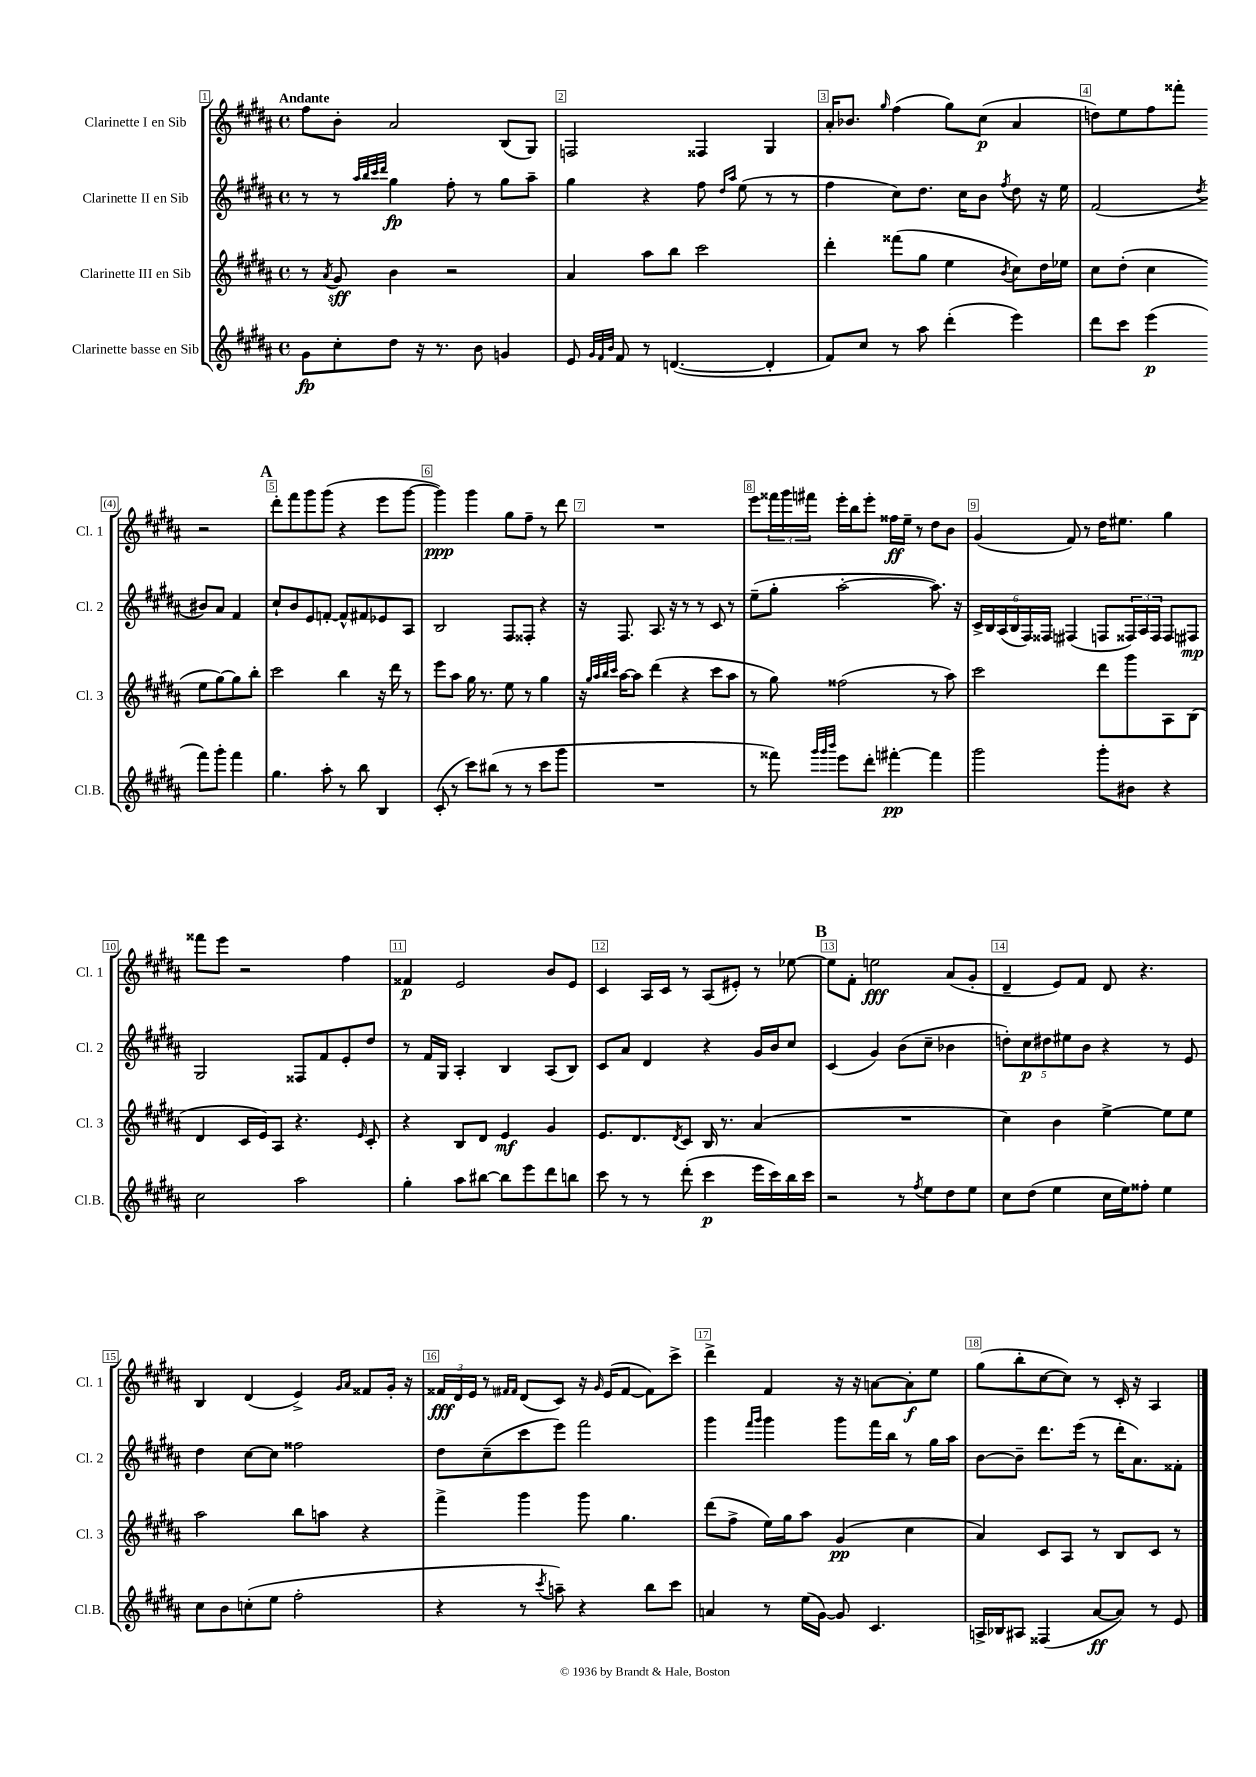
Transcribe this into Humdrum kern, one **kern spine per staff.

**kern	**kern	**kern	**kern
*staff4	*staff3	*staff2	*staff1
*clefG2	*clefG2	*clefG2	*clefG2
*k[f#c#g#d#a#]	*k[f#c#g#d#a#]	*k[f#c#g#d#a#]	*k[f#c#g#d#a#]
*M4/4	*M4/4	*M4/4	*M4/4
*met(c)	*met(c)	*met(c)	*met(c)
8g#	8r	8r	8ff#
.	8qa#	.	.
8cc#'	8g#	8r	8b'
.	.	32qqaa#	.
.	.	32qqbb	.
.	.	32qqccc#	.
.	.	32qqddd#	.
8dd#	4b	4gg#	2a#
16r	.	.	.
8.r	.	.	.
.	2r	8ff#'	.
8b	.	8r	.
4g	.	8gg#	(8B
.	.	8aa#~	8G#)
=	=	=	=
8e	4a#	4gg#	2F
32qqg#	.	.	.
32qqf#	.	.	.
32qqb	.	.	.
8f#	.	.	.
8r	8aa#	4r	.
([4.d	8bb	.	.
.	2ccc#	8ff#	4F##
.	.	16qqdd#	.
.	.	16qqaa#	.
.	.	(8ee	.
4d']	.	8r	4G#
.	.	8r	.
=	=	=	=
8f#)	4ddd#'	4ff#	16a#'
.	.	.	8.b-
8cc#	.	.	.
.	.	.	16qqgg#
8r	(8fff##	8cc#)	(4ff#
8aa#	8gg#	8.dd#	.
(4ddd#'	4ee	.	8gg#)
.	.	16cc#	.
.	.	8b	(8cc#
.	8qb	8qff#	.
4eee)	8cc#)	8dd#	4a#
.	16dd#	16r	.
.	16ee-	16ee	.
=	=	=	=
8ddd#	8cc#	(2f#	8dd)
8ccc#	(8dd#'	.	8ee
(4eee	4cc#	.	8ff#
.	.	.	8fff##'
.	.	8qdd#	.
8fff#)	8ee	8b#)	2r
8ggg#'	[8gg#)	8a#	.
4fff#	8gg#]	4f#	.
.	8bb'	.	.
=	=	=	=
4.gg#	2ccc#	8cc#`	8ddd#'
.	.	8b	8fff#
.	.	8e	8ggg#
8aa#'	.	[8f'	(8ggg#
8r	4bb	8f^^]	4r
8bb	.	8f#	.
4B	16r	8e-	8eee
.	16ddd#	.	.
.	8r	8A#	[8ggg#
=	=	=	=
(8c#'	8eee	2B	4ggg#])
8r	8aa#	.	.
8ccc#)	16gg#	.	4ggg#
.	8.r	.	.
(8bb#	.	.	.
8r	8ee	8F#	8gg#
8r	8r	8F##'	8ff#~
8ccc#	4gg#	4r	8r
8ggg#	.	.	8ddd#
=	=	=	=
1r	16r	16r	1r
.	32qqgg#	.	.
.	32qqaa#	.	.
.	32qqbb	.	.
.	32qqccc#	.	.
.	[16aa#	8.F#	.
.	8aa#]	.	.
.	(4ddd#	8.A#	.
.	.	16r	.
.	4r	8r	.
.	.	8r	.
.	8ccc#	8c#	.
.	8aa#	8r	.
=	=	=	=
8r	8r	(8ee~	8eee
8fff##)	8gg#)	8gg#'	24fff##
.	.	.	24ggg#
.	.	.	24fff#
32qqggg#	.	.	.
32qqggg#	.	.	.
32qqbbb	.	.	.
8eee	(2ff##	[2aa#'	16eee'
.	.	.	16bb
8ddd#'	.	.	8eee'
[4fff#'	.	.	16ff##
.	.	.	16ee~
.	.	.	8r
4fff#]	8r	8.aa#])	8dd#
.	8aa#)	.	8b
.	.	16r	.
=	=	=	=
2ggg#	2ccc#	24c#^	(4g#
.	.	24B	.
.	.	(24A#	.
.	.	24B	.
.	.	24F#)	.
.	.	24F##	.
.	.	(4F#	8f#)
.	.	.	8r
8ggg#'	8ddd#	8F	16dd#
.	.	.	8.ee#
8b#	8ggg#	24F##)	.
.	.	24A#	.
.	.	24F##	.
4r	8A#	8F##	4gg#
.	(8B	8F#	.
=	=	=	=
2cc#	4d#	2G#	8fff##
.	.	.	8eee
.	16c#	.	2r
.	16e)	.	.
.	8A#	.	.
2aa#	4.r	8F##	.
.	.	8f#	.
.	.	8e'	4ff#
.	16qqe	.	.
.	8c#'	8dd#	.
=	=	=	=
4gg#'	4r	8r	4f##
.	.	16f#	.
.	.	16G#	.
8aa#	8B	4A#'	2e
[8bb#	8d#	.	.
8bb#]	4e	4B	.
8eee	.	.	.
8ddd#	4g#	(8A#	8b
8bb	.	8B)	8e
=	=	=	=
8ccc#	8.e	8c#	4c#
8r	.	8a#	.
.	8.d#	.	.
8r	.	4d#	16A#
.	.	.	16c#
.	8qd#	.	.
(8ddd#'	8c#	.	8r
4ccc#	16B	4r	(8A#
.	8.r	.	.
.	.	.	8e#')
16eee	(4a#	16g#	8r
16ccc#)	.	16b	.
16bb	.	8cc#	[8ee-
16ccc#	.	.	.
=	=	=	=
2r	1r	(4c#	8ee-]
.	.	.	8f#'
.	.	4g#)	2ee
8r	.	(8b	.
8qff#	.	.	.
8ee	.	8cc#~	.
8dd#	.	4b-	(8a#
8ee	.	.	8g#'
=	=	=	=
8cc#	4cc#)	10dd')	4d#~
.	.	10cc#	.
(8dd#	.	.	.
.	.	10dd#	.
4ee	4b	.	8e)
.	.	10ee#	.
.	.	.	8f#
.	.	10b	.
16cc#	[4ee^	4r	8d#
16ee)	.	.	.
8ff##'	.	.	4.r
4ee	8ee]	8r	.
.	8ee	8e	.
=	=	=	=
8cc#	2aa#	4dd#	4B
8b	.	.	.
(8cc'	.	[8cc#	(4d#
8ee	.	8cc#]	.
2ff#'	8bb	2ff##	4e^)
.	8aa	.	.
.	.	.	16qqg#
.	.	.	16qqa#
.	4r	.	8f##
.	.	.	16g#'
.	.	.	16r
=	=	=	=
4r	4fff#^	8dd#	24f##
.	.	.	24d#
.	.	.	24e
.	.	(8cc#~	8r
.	.	.	16qqf#
.	.	.	16qqf#
8r	4ggg#	8ccc#	(8d#
8qccc#	.	.	.
8aa~)	.	8eee)	8c#)
4r	8ggg#	2fff#	16r
.	.	.	16qqg#
.	.	.	(16e
.	4.gg#	.	[8f#
8bb	.	.	8f#])
8ccc#	.	.	8ccc#^
=	=	=	=
4a	(8ddd#	4ggg#	4ddd#^
.	8ff#^	.	.
.	.	16qqfff#	.
.	.	16qqggg#	.
8r	16ee)	4ggg#	4f#
.	16gg#	.	.
(16ee	8aa#	.	.
[16g#)	.	.	.
8g#]	(4g#	8ggg#	16r
.	.	.	16r
4.c#	.	16fff#	[8a
.	.	16bb	.
.	4cc#	8r	8a']
.	.	16gg#	8ee
.	.	16aa#	.
=	=	=	=
16A^	4a#)	[8b	(8gg#
16B-	.	.	.
8A#	.	8b~]	8bb'
(4F##	8c#	8.ddd#	[8cc#
.	8A#	.	8cc#])
.	.	(16eee	.
[8a#	8r	8r	8r
8a#])	8B	16ddd#'	16c#'
.	.	8.a#)	16r
8r	8c#	.	4A#
8e	8r	8f##'	.
==	==	==	==
*-	*-	*-	*-
